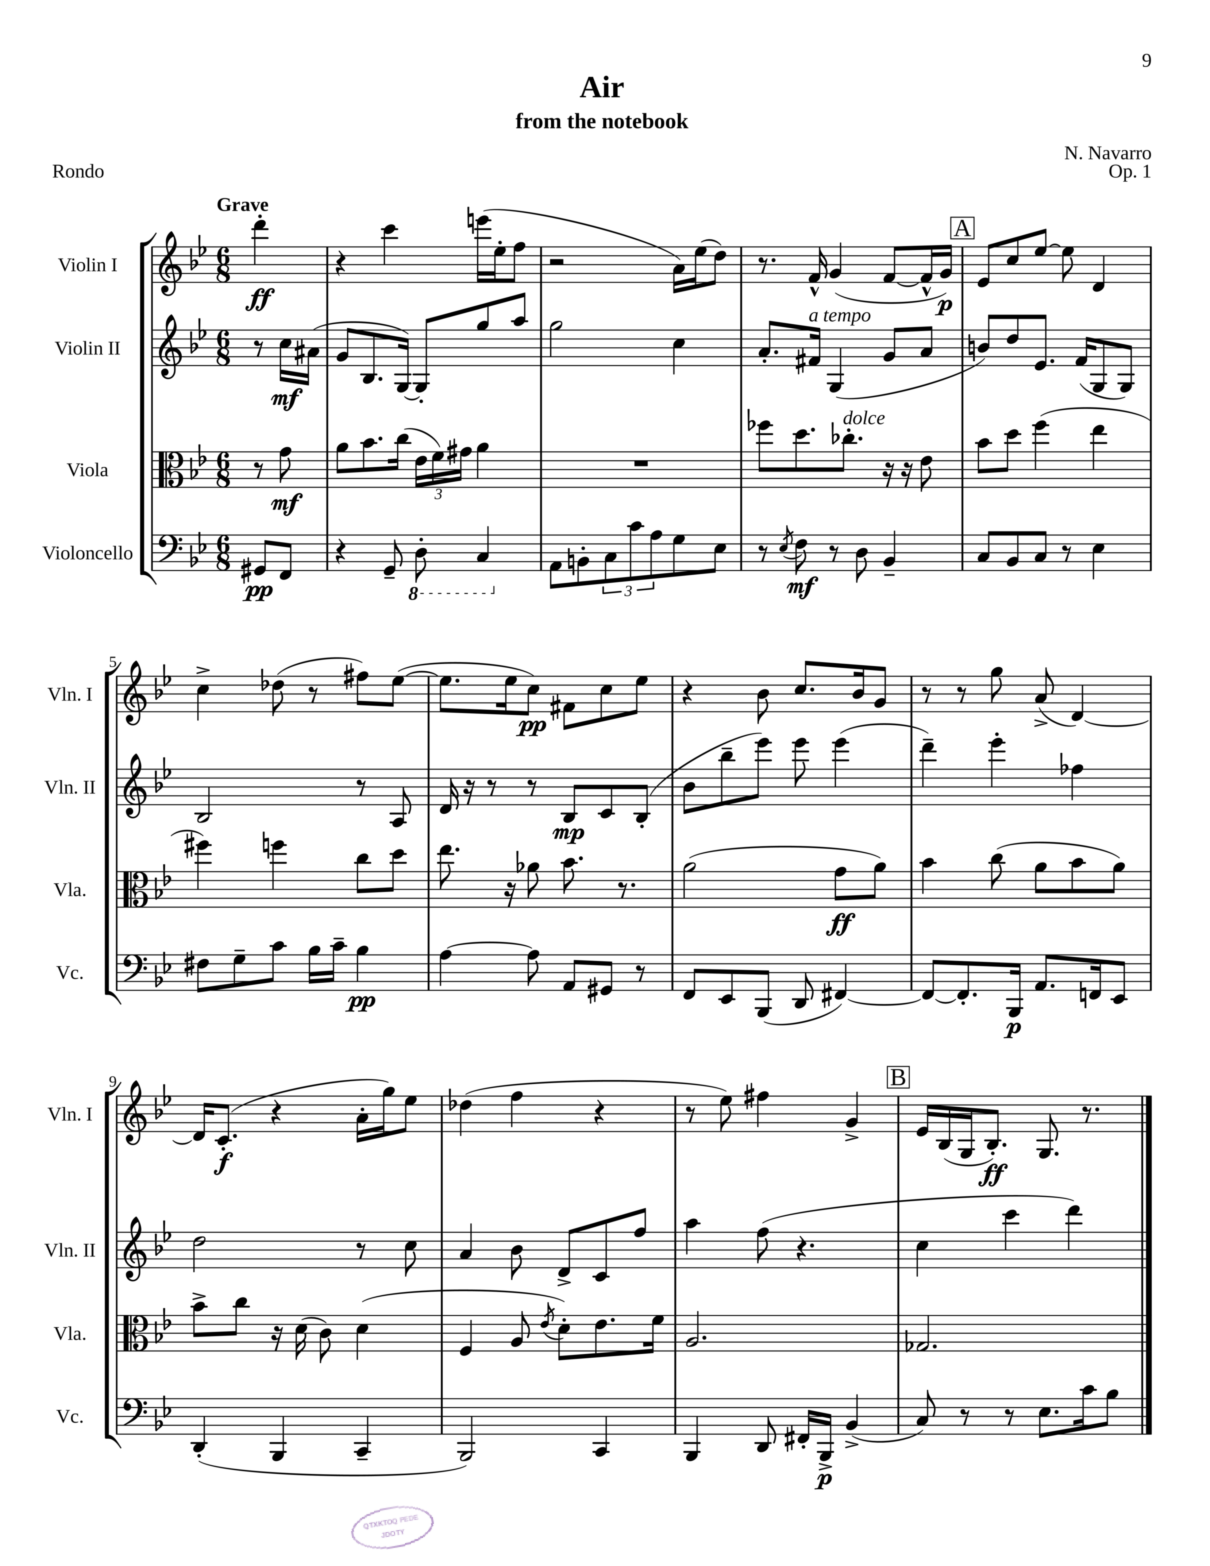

**kern	**kern	**kern	**kern
*staff4	*staff3	*staff2	*staff1
*clefF4	*clefC3	*clefG2	*clefG2
*k[b-e-]	*k[b-e-]	*k[b-e-]	*k[b-e-]
*M6/8	*M6/8	*M6/8	*M6/8
8GG#/L	8r	8r	4ddd'\
8FF/J	8g\	16cc\LL	.
.	.	(16a#\JJ	.
=	=	=	=
4r	8a\L	8g/L	4r
.	8.b-\	8.B-/	.
8GG~/	.	.	4ccc\
.	(16cc\Jk	[16G/Jk)	.
8DD'\	24e-\LL	8G'/]L	.
.	24f\)	.	.
.	24g#\JJ	.	.
4CC/	4a\	8gg/	(16eee\LL
.	.	.	16ee-'\J
.	.	8aa/J	8ff\J
=	=	=	=
8AA\L	2.r	2gg\	2r
8BB'\	.	.	.
12C\	.	.	.
12c\	.	.	.
12A\	.	.	.
8G\	.	4cc\	16a\LL)
.	.	.	(16ee-\J
8E-\J	.	.	8dd\J)
=	=	=	=
8r	8ff-\L	8.a'/L	8.r
8qE-/	.	.	.
8F\	8.dd\	.	.
.	.	16f#/Jk	16f^^/
8r	.	(4G/	(4g/
.	8.cc-'\J	.	.
8D\	.	.	.
4BB-~/	16r	8g/L	[8f/L
.	16r	.	.
.	8e-\	8a/J	16f^^/]L
.	.	.	16g/JJ)
=	=	=	=
8C/L	8b-\L	8b/L)	8e-/L
8BB-/	8dd\J	8dd/	8cc/
8C/J	(4ff\	8.e-/J	[8ee-/J
8r	.	.	8ee-\]
.	.	(16f/LK	.
4E-\	4ee-\	8G/	4d/
.	.	8G/J)	.
=	=	=	=
8F#\L	4ff#\)	2B-/	4cc^\
8G~\	.	.	.
8c\J	4ff\	.	(8dd-\
16B-\LL	.	.	8r
16c~\JJ	.	.	.
4B-\	8cc\L	8r	8ff#\L)
.	8dd\J	8A/	([8ee-\J
=	=	=	=
[4A\	8.ee-\	16d/	8.ee-\]L
.	.	16r	.
.	.	8r	.
.	16r	.	16ee-\k
8A\]	8a-\	8r	8cc\J)
8AA/L	8.b-\	8B-/L	8f#\L
8GG#/J	.	8c/	8cc\
.	8.r	.	.
8r	.	(8B-'/J	8ee-\J
=	=	=	=
8FF/L	(2a\	8b-\L	4r
8EE-/	.	8bb-~\	.
(8BBB-/J	.	8eee-\J)	8b-\
8DD/	.	8eee-\	8.cc/L
[4FF#/)	8g\L	(4eee-\	.
.	.	.	16b-/k
.	8a\J)	.	8g/J
=	=	=	=
8FF#/_L	4b-\	4ddd~\)	8r
8.FF#'/]	.	.	8r
.	(8cc\	4eee-'\	8gg\
16BBB-/Jk	.	.	.
8.AA/L	8a\L	.	(8a^/
.	8b-\	4ff-\	[4d/)
16FF/k	.	.	.
8EE-/J	8a\J)	.	.
=	=	=	=
(4DD'/	8b-^\L	2dd\	16d/]LK
.	.	.	(8.c'/J
.	8cc\J	.	.
4BBB-/	16r	.	4r
.	(16d\	.	.
.	8c\)	.	.
4CC~/	(4d\	8r	16a'\LL
.	.	.	16gg\J)
.	.	8cc\	8ee-\J
=	=	=	=
2BBB-/)	4F/	4a/	(4dd-\
.	8A/	8b-\	4ff\
.	8qe-/	.	.
.	8d'\L)	8d^/L	.
4CC/	8.e-\	8c/	4r
.	.	8ff/J	.
.	16f\Jk	.	.
=	=	=	=
4BBB-/	2.A/	4aa\	8r
.	.	.	8ee-\)
8DD/	.	(8ff\	4ff#\
16FF#'/LL	.	4.r	.
16BBB-^/JJ	.	.	.
(4BB-^/	.	.	4g^/
=	=	=	=
8C/)	2.G-/	4cc\	16e-/LL
.	.	.	(16B-/
8r	.	.	16G/J
.	.	.	8.B-'/J)
8r	.	4ccc\	.
8.E-\L	.	.	8.G/
.	.	4ddd\)	.
16c\k	.	.	8.r
8B-\J	.	.	.
==	==	==	==
*-	*-	*-	*-
